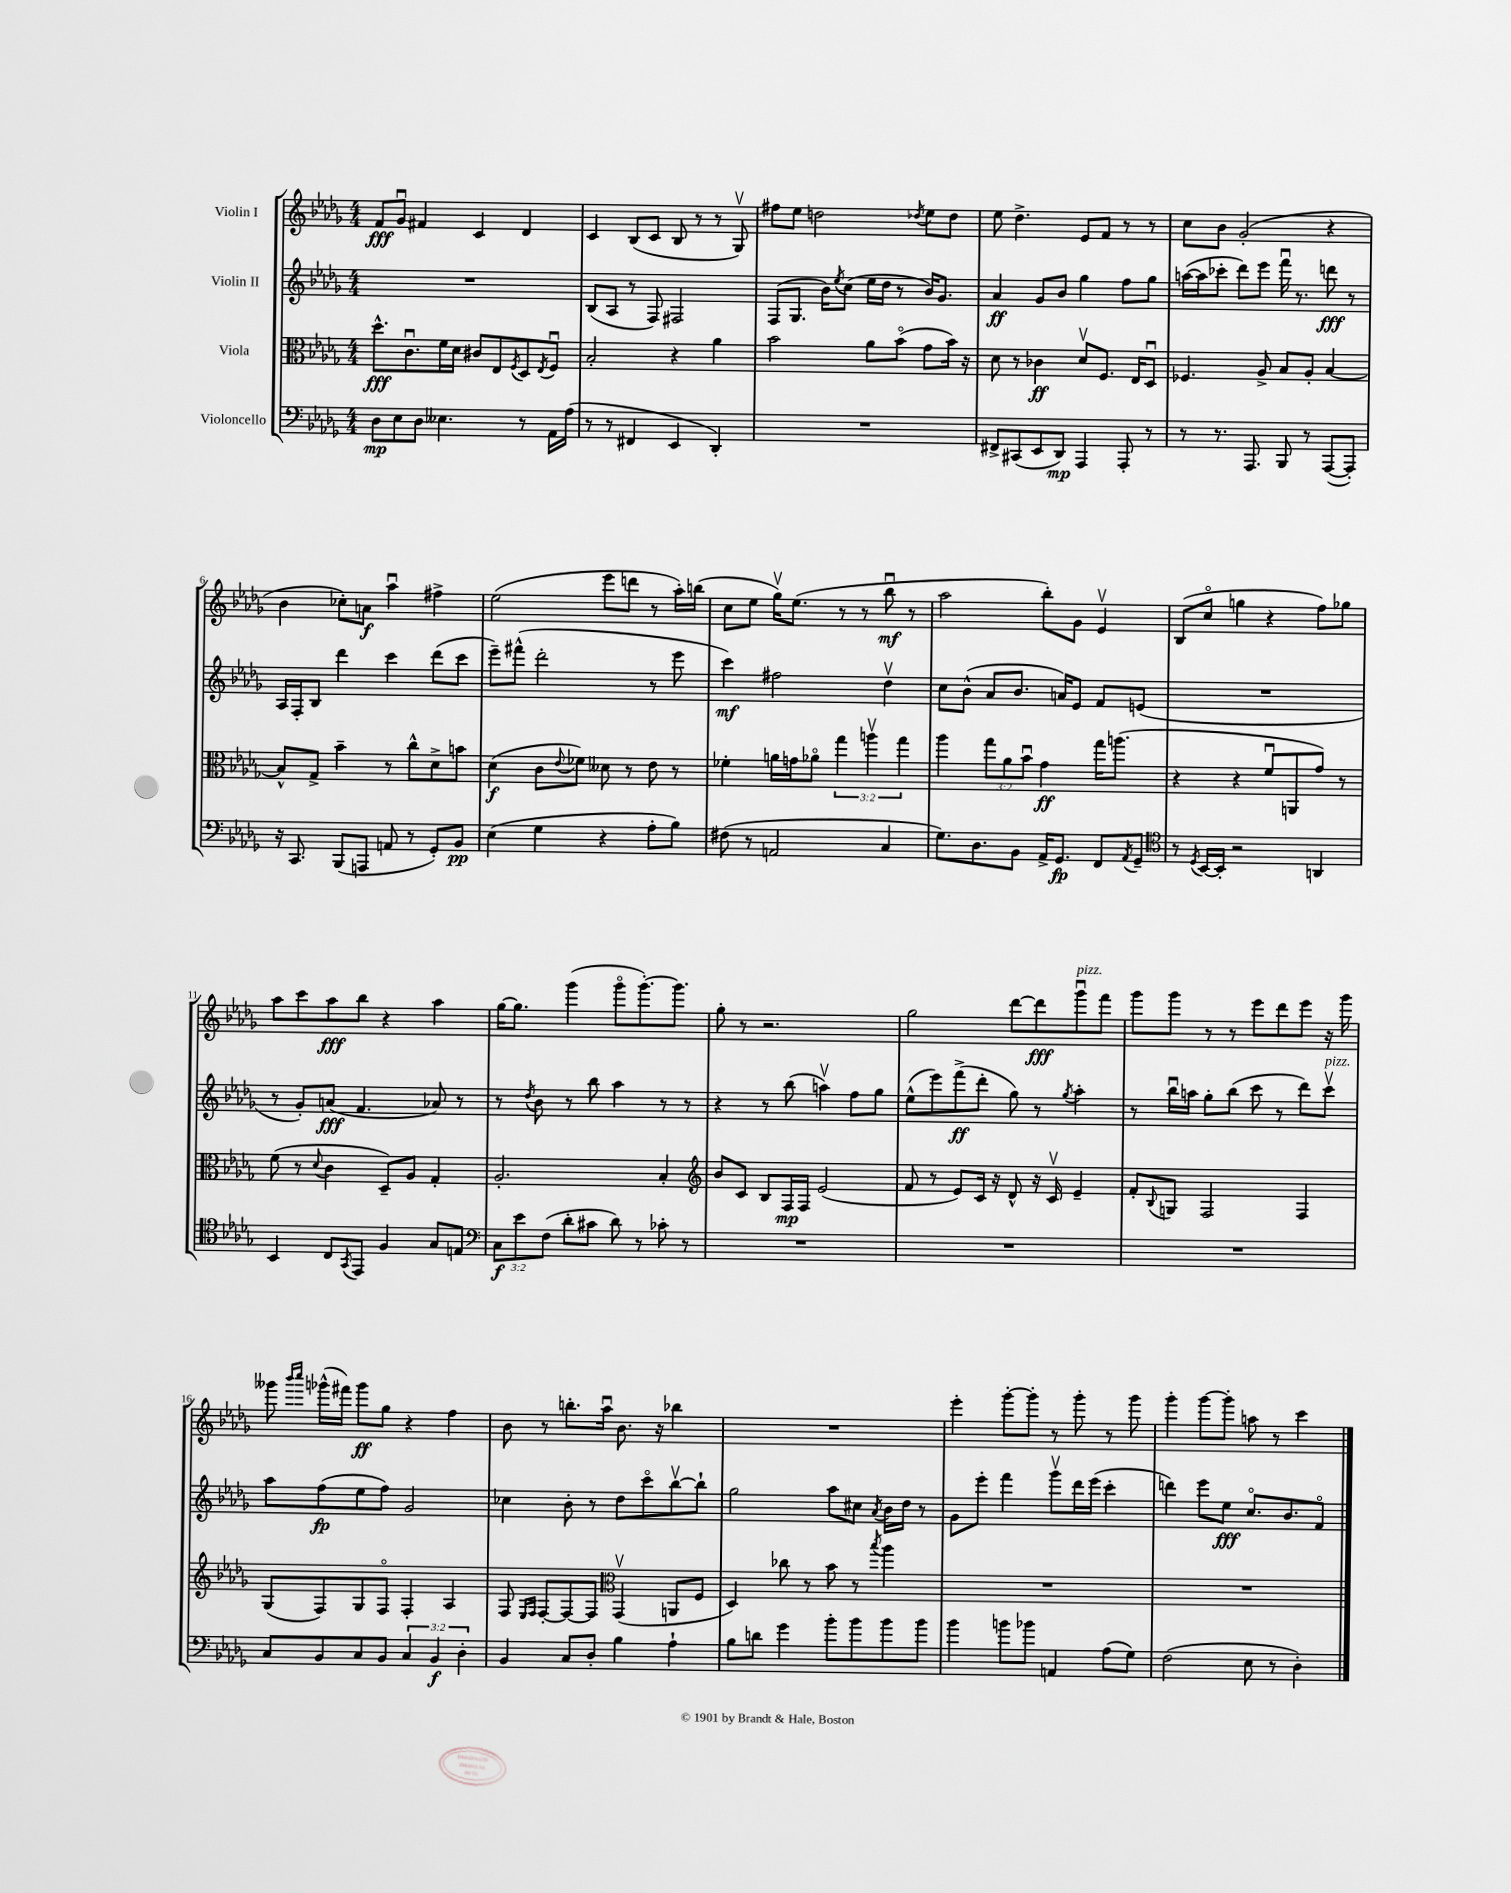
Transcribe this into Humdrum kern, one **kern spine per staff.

**kern	**kern	**kern	**kern
*staff4	*staff3	*staff2	*staff1
*clefF4	*clefC3	*clefG2	*clefG2
*k[b-e-a-d-g-]	*k[b-e-a-d-g-]	*k[b-e-a-d-g-]	*k[b-e-a-d-g-]
*M4/4	*M4/4	*M4/4	*M4/4
8D-	8.dd-^^	1r	8f
8E-	.	.	8g-u
.	8.cu	.	.
8D-	.	.	4f#
4.E--	16f	.	.
.	16d-	.	.
.	8c#	.	4c
.	8E-	.	.
.	8qF	.	.
8r	8D-	.	4d-
.	8qE-	.	.
16AA-	8Fu	.	.
(16A-	.	.	.
=	=	=	=
8r	2B-'	(8B-	4c
8r	.	8A-	.
4FF#	.	8r	(8B-
.	.	8F)	8c
4EE-	4r	2F#	8B-
.	.	.	8r
4DD-')	4a-	.	8r
.	.	.	8G-v)
=	=	=	=
1r	2b-	(8F	8ff#
.	.	8.G-	8ee-
.	.	.	2dd
.	.	16b-)	.
.	.	8qee-	.
.	.	(8cc	.
.	8a-	16ee-	.
.	.	16dd-	.
.	(8b-o	8r	.
.	.	.	8qdd-
.	8g-	16b-)	8ee-
.	.	8.g-	.
.	16b-)	.	8dd-
.	16r	.	.
=	=	=	=
8FF#^	8d-	4a-	8ee-
(8CC#	8r	.	4.dd-^
8EE-	4c-	8g-	.
8DD-)	.	8b-	.
4AAA-	8d-v	4gg-	8e-
.	8.F	.	8f
8AAA-'	.	8ff	8r
.	16E-	.	.
8r	8D-u	8gg-	8r
=	=	=	=
8r	4.F-	([16aa	8cc
.	.	16aa]	.
8.r	.	8ccc-'	8b-
.	.	8ddd-)	(2g-'
8.AAA-	.	.	.
.	8A-^	8eee-	.
8BBB-	8B-	16fffu	.
.	.	8.r	.
8r	8A-'	.	.
([8AAA-	[4B-	8ddd	4r
8AAA-'])	.	8r	.
=	=	=	=
16r	8B-^^]	16A-	4b-
8.CC	.	16F'	.
.	8G-^	8B-	.
(8BBB-	4b-~	4ddd-	8cc-')
8AAA	.	.	8a
8AA	8r	4ccc	4aa-u
8r	8cc^^	.	.
8GG-')	8d-^	(8ddd-	4ff#^
8BB-	8b	8ccc	.
=	=	=	=
(4E-	(4d-	8eee-~)	(2ee-
.	.	(8fff#^^	.
4G-	8c	2ddd-'	.
.	8qqe-	.	.
.	8f-)	.	.
4r	8d--	.	8eee-
.	8r	.	8ddd
8A-'	8e-	8r	8r
8B-)	8r	8eee-	16aa-')
.	.	.	(16bb
=	=	=	=
(8F#	4f-'	4ccc)	8cc
8r	.	.	8ee-
2AA	16a	2ff#	16gg-v)
.	16g	.	(8.ee-
.	8a-o	.	.
.	6gg-	.	8r
.	.	.	8r
.	6aav	.	.
4C	.	4dd-v	8bb-u
.	6gg-	.	.
.	.	.	8r
=	=	=	=
8.G-)	4aa-	8cc	2aa-
.	.	(8b-^^	.
8.D-	.	.	.
.	12gg-	8a-	.
.	12a-	.	.
8BB-	.	8.b-	.
.	12b-u	.	.
16AA-^	4g-	.	8bb-')
8.GG-	.	16a)	.
.	.	8e-	8g-
8FF	16gg-	8f	4e-v
.	(8.aa	.	.
8qAA-	.	.	.
8GG-~	.	(8e	.
=	=	=	=
*clefC4	*	*	*
8r	4r	1r	(8B-
8qD-	.	.	.
[16BB-	.	.	8cco
16BB-']	.	.	.
2r	4r	.	4gg
.	8fu	.	4r
.	8AA	.	.
4AA	8g-)	.	8ff)
.	8r	.	8gg-
=	=	=	=
4BB-	(8f	8r	8aa-
.	8r	8g-')	8ccc
.	8qqd-	.	.
8C	4c	(8a	8aa-
8qGG-	.	.	.
8EE-	.	4.f	8bb-
4F	8D-~)	.	4r
.	8A-	.	.
8G-	4G-'	8a-)	4aa-
8E	.	8r	.
=	=	=	=
*clefF4	*	*	*
12C	2.A-'	8r	[16gg-
.	.	.	8.gg-]
12e-	.	.	.
.	.	8qdd-	.
.	.	8b-	.
(12F	.	.	.
8d-'	.	8r	(4ggg-
8c#	.	8bb-	.
8d-)	.	4aa-	8ggg-o
8r	.	.	[8.ggg-')
8c-'	4B-'	8r	.
.	.	.	8.ggg-]
8r	.	8r	.
=	=	=	=
*	*clefG2	*	*
1r	8b-	4r	8gg-'
.	8c	.	8r
.	8B-	8r	2.r
.	16F	(8bb-	.
.	16F	.	.
.	(2e-	4aav)	.
.	.	8ff	.
.	.	8gg-	.
=	=	=	=
1r	8f	(8ee-^^	2gg-
.	8r	8eee-)	.
.	8e-)	(8fff^	.
.	16c	8ddd-'	.
.	16r	.	.
.	8d-^^	8gg-)	[8ddd-
.	16r	8r	8ddd-]
.	16cv	.	.
.	.	8qgg-	.
.	4e-~	4aa-'	8ggg-u
.	.	.	8fff
=	=	=	=
1r	8f'	8r	8ggg-
.	8qqB-	.	.
.	8G	16bb-u	8ggg-
.	.	16aa	.
.	2F	8gg-'	8r
.	.	(8bb-	8r
.	.	8ccc	8eee-
.	.	8r	8ddd-
.	4F	8ddd-)	8eee-
.	.	8cccv	16r
.	.	.	16ggg-
=	=	=	=
8C	(8G-	8aa-	8ggg--
.	.	.	16qqbbb-
.	.	.	16qqcccc
8BB-	8F)	(8ff	(16ggg-^^
.	.	.	16fff#)
8C	8G-	8ee-	8ggg-
8BB-	8Fo	8ff)	8gg-
6C	4F'	2g-	4r
6BB-	.	.	.
.	4A-	.	4ff
6D-'	.	.	.
=	=	=	=
4BB-	8F	4cc-	8b-
.	16qqE-	.	.
.	16qqF	.	.
.	[8F'	.	8r
8C	8F_	8b-'	8.bb'
8D-'	8F]	8r	.
.	.	.	16aa-u
*	*clefC3	*	*
4B-	(4GG-v	8dd-	8.b-
.	.	8ccco	.
.	.	.	16r
4A-`	8AA	[8bb-v	4bb-
.	8F	8bb-`]	.
=	=	=	=
8B-	4D-)	2gg-	1r
8d	.	.	.
4g-	8cc-	.	.
.	8r	.	.
8b-'	8b-	8aa-	.
8b-	8r	8cc#	.
.	8qbb-	8qa-	.
8b-	4aa-	16b-	.
.	.	16dd-	.
8b-	.	8r	.
=	=	=	=
4b-	1r	8g-	4eee-'
.	.	8eee-'	.
8b	.	4fff	[8ggg-'
8b-	.	.	8ggg-']
4AA	.	8ggg-v	8r
.	.	16ddd-	8ggg-'
.	.	(16eee-	.
(8A-	.	4ccc'	8r
8G-)	.	.	8ggg-
=	=	=	=
(2F	1r	4ddd)	4ggg-'
.	.	8eee-	[8ggg-
.	.	8ee-	8ggg-']
8E-	.	8.cco	8aa
8r	.	.	8r
.	.	8.b-	.
4D-')	.	.	4ccc
.	.	8fo	.
==	==	==	==
*-	*-	*-	*-
